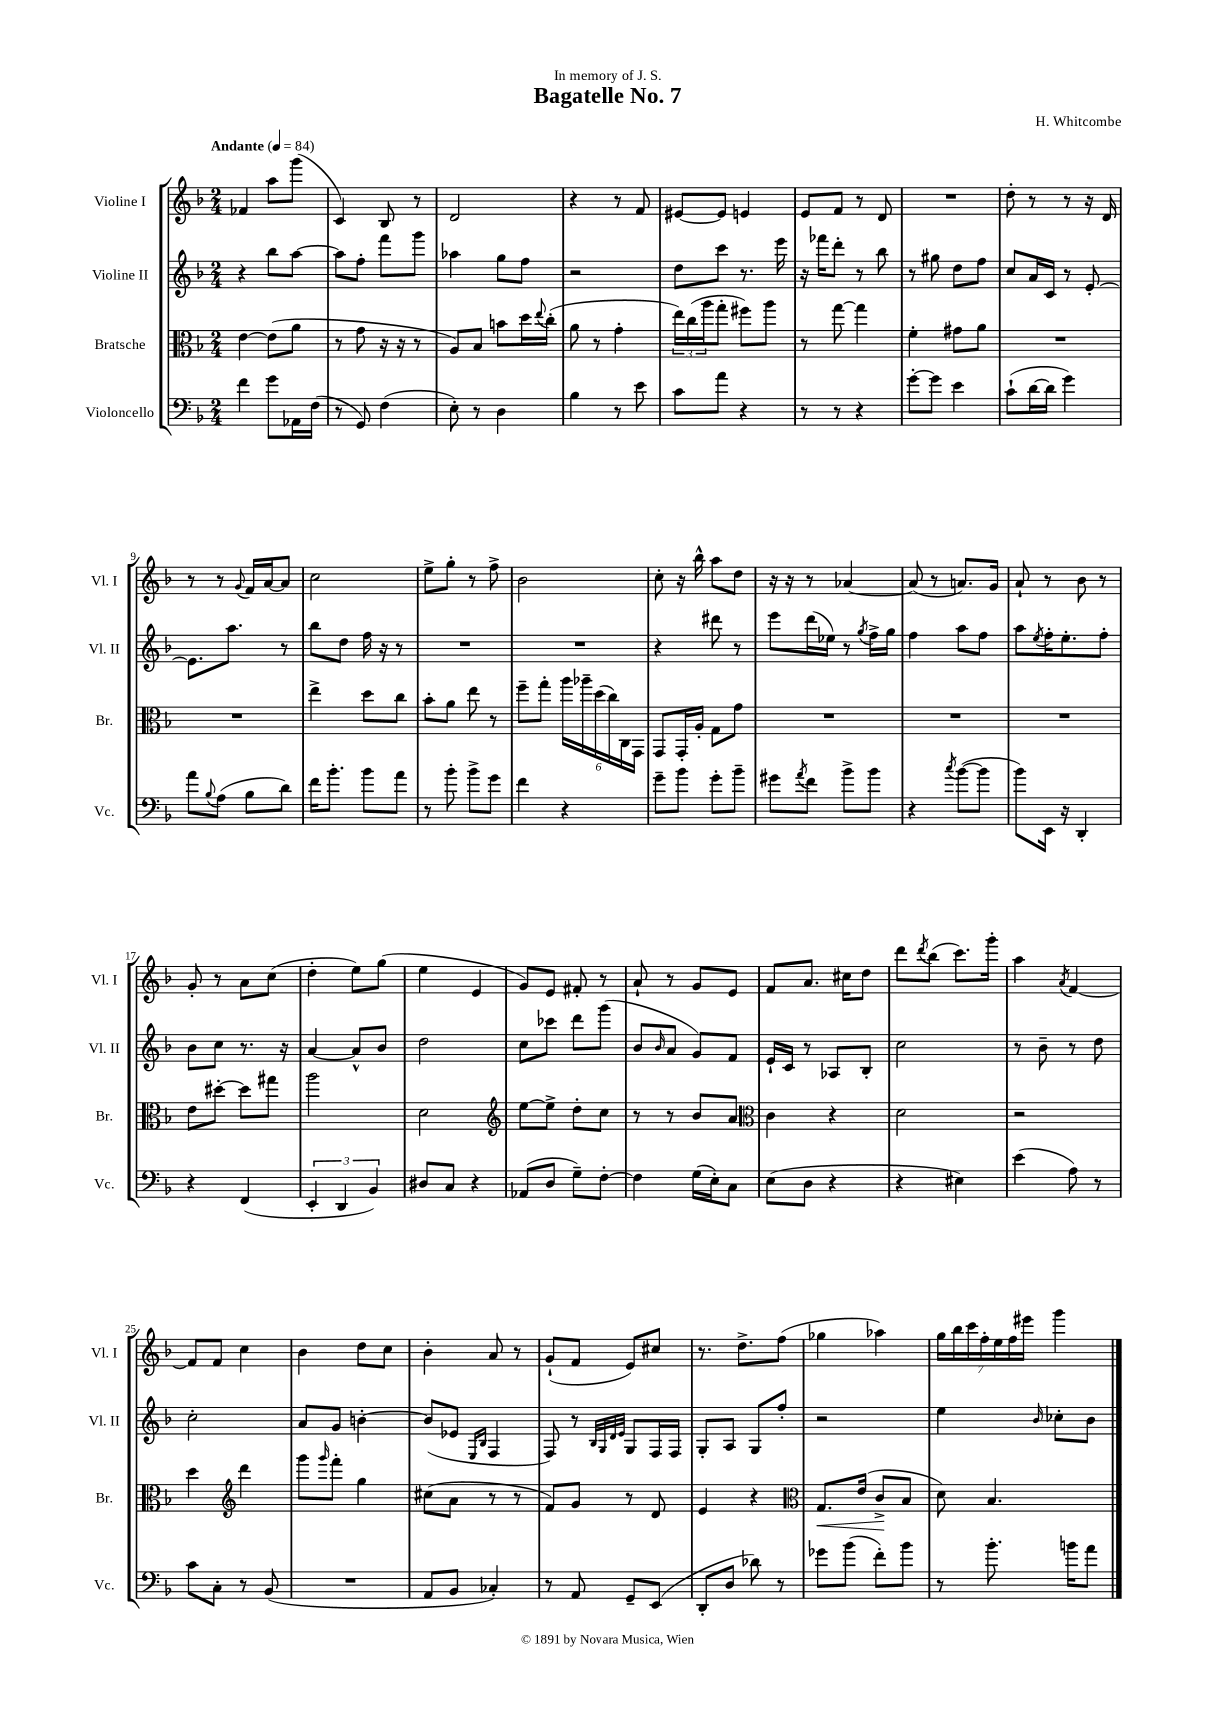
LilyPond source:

\header { title = "Bagatelle No. 7" composer = "H. Whitcombe" dedication = "In memory of J. S." }
<<
\new StaffGroup <<
\new Staff = "s0" \with { instrumentName = "Violine I" shortInstrumentName = "Vl. I" } {
    \clef treble \key f \major \numericTimeSignature \time 2/4 \tempo "Andante" 4 = 84
    fes'4 a''8 g'''8( |
    c'4) bes8 r8 |
    d'2 |
    r4 r8 f'8 |
    eis'8~ eis'8 e'4 |
    e'8 f'8 r8 d'8 |
    R2 |
    d''8-. r8 r8 r16 d'16 |
    r8 r8 \appoggiatura { g'8 } f'16 a'16~ a'8 |
    c''2 |
    e''8-> g''8-. r8 f''8-> |
    bes'2 |
    c''8-. r16 bes''16-^ a''8 d''8 |
    r16 r16 r8 aes'4~ |
    aes'8( r8 a'8.) g'16 |
    a'8-! r8 bes'8 r8 |
    g'8-. r8 a'8 c''8( |
    d''4-. e''8) g''8( |
    e''4 e'4 |
    g'8) e'8 fis'8-. r8 |
    a'8-! r8 g'8 e'8 |
    f'8 a'8. cis''16 d''8 |
    d'''8 \acciaccatura { d'''8 } bes''8( c'''8.) g'''16-. |
    a''4 \acciaccatura { a'8 } f'4~ |
    f'8 f'8 c''4 |
    bes'4 d''8 c''8 |
    bes'4-. a'8 r8 |
    g'8-!( f'8 e'8) cis''8 |
    r8. d''8.-> f''8( |
    ges''4 aes''4) |
    \tuplet 7/4 { g''16 bes''16 c'''16 f''16-. e''16 f''16 eis'''16 } g'''4 \bar "|." |
}
\new Staff = "s1" \with { instrumentName = "Violine II" shortInstrumentName = "Vl. II" } {
    \clef treble \key f \major \numericTimeSignature \time 2/4
    r4 bes''8 a''8~ |
    a''8 f''8-. f'''8 g'''8 |
    aes''4 g''8 f''8 |
    r2 |
    d''8 c'''8 r8. e'''16 |
    r16 fes'''16 d'''8-. r8 bes''8 |
    r8 gis''8 d''8 f''8 |
    c''8 a'16 c'16 r8 e'8~-. |
    e'8. a''8. r8 |
    bes''8 d''8 f''16 r16 r8 |
    R2 |
    R2 |
    r4 dis'''8 r8 |
    e'''8 d'''16( ees''16) r8 \acciaccatura { g''8 } f''16-> g''16 |
    f''4 a''8 f''8 |
    a''8 \acciaccatura { e''8 } f''16-. e''8.-. f''8-. |
    bes'8 c''8 r8. r16 |
    a'4~ a'8-^ bes'8 |
    d''2 |
    c''8 ces'''8 d'''8 g'''8( |
    bes'8 \grace { bes'16 } a'8 g'8) f'8 |
    e'16-! c'16 r8 aes8 bes8-. |
    c''2 |
    r8 bes'8-- r8 d''8 |
    c''2-. |
    a'8 g'8 b'4~-. |
    b'8( ees'8 \grace { e16 bes16 } f4 |
    f8) r8 \grace { bes32 g32 d'32 e'32 } g8 f16 f16 |
    g8-. a8 g8 f''8-. |
    r2 |
    e''4 \grace { bes'16 } ces''8-. bes'8 \bar "|." |
}
\new Staff = "s2" \with { instrumentName = "Bratsche" shortInstrumentName = "Br." } {
    \clef alto \key f \major \numericTimeSignature \time 2/4
    e'4~ e'8( a'8 |
    r8 g'8 r16 r16 r8 |
    a8) bes8 b'8 d''16 \appoggiatura { e''8 } c''16-.( |
    a'8 r8 g'4-. |
    \tuplet 3/2 { e''16) c''16( a''16 } g''8-. fis''8) a''8 |
    r8 g''8~ g''4 |
    f'4-. gis'8 a'8 |
    R2 |
    R2 |
    e''4-> d''8 c''8 |
    bes'8-. a'8 e''8 r8 |
    f''8-- g''8-. \tuplet 6/4 { a''16 aes''16-- d''16( c''16) c16 g,16 } |
    g,8 g,16-. a16-. g8 g'8 |
    R2 |
    R2 |
    R2 |
    e'8 dis''8~-. dis''8 gis''8 |
    a''2 |
    d'2 |
    \clef treble e''8~ e''8-> d''8-. c''8 |
    r8 r8 bes'8 a'8 |
    \clef alto c'4 r4 |
    d'2 |
    r2 |
    d''4 \clef treble d'''4 |
    g'''8 \grace { g'''16 } f'''8-. g''4 |
    cis''8( a'8 r8 r8 |
    f'8) g'8 r8 d'8 |
    e'4 r4 |
    \clef alto g8.\< e'16( c'8->\! bes8 |
    d'8) bes4. \bar "|." |
}
\new Staff = "s3" \with { instrumentName = "Violoncello" shortInstrumentName = "Vc." } {
    \clef bass \key f \major \numericTimeSignature \time 2/4
    f'4 g'8 aes,16 f16( |
    r8 g,8) f4( |
    e8-.) r8 d4 |
    bes4 r8 e'8 |
    c'8 a'8 r4 |
    r8 r8 r4 |
    g'8~-. g'8 e'4 |
    c'8-!( d'16~ d'16 g'4) |
    a'8 \appoggiatura { bes8 } a8( bes8 d'8) |
    f'16 bes'8.-. bes'8 a'8 |
    r8 bes'8-. bes'8-> g'8 |
    f'4 r4 |
    g'8-- bes'8 g'8-. bes'8-- |
    gis'8 \acciaccatura { a'8 } f'8 bes'8-> bes'8 |
    r4 \acciaccatura { c''8 } bes'8~( bes'8 |
    bes'8) e,16 r16 d,4-. |
    r4 f,4( |
    \tuplet 3/2 { e,4-. d,4 bes,4) } |
    dis8 c8 r4 |
    aes,8( d8 g8--) f8~-. |
    f4 g16( e16-.) c8 |
    e8( d8 r4 |
    r4 eis4) |
    e'4( a8) r8 |
    c'8 c8-. r8 bes,8( |
    R2 |
    a,8 bes,8 ces4-.) |
    r8 a,8 g,8-- e,8( |
    d,8-. d8 des'8) r8 |
    ges'8 bes'8( f'8-.) bes'8 |
    r8 bes'8.-. b'16 a'8 \bar "|." |
}
>>
>>
